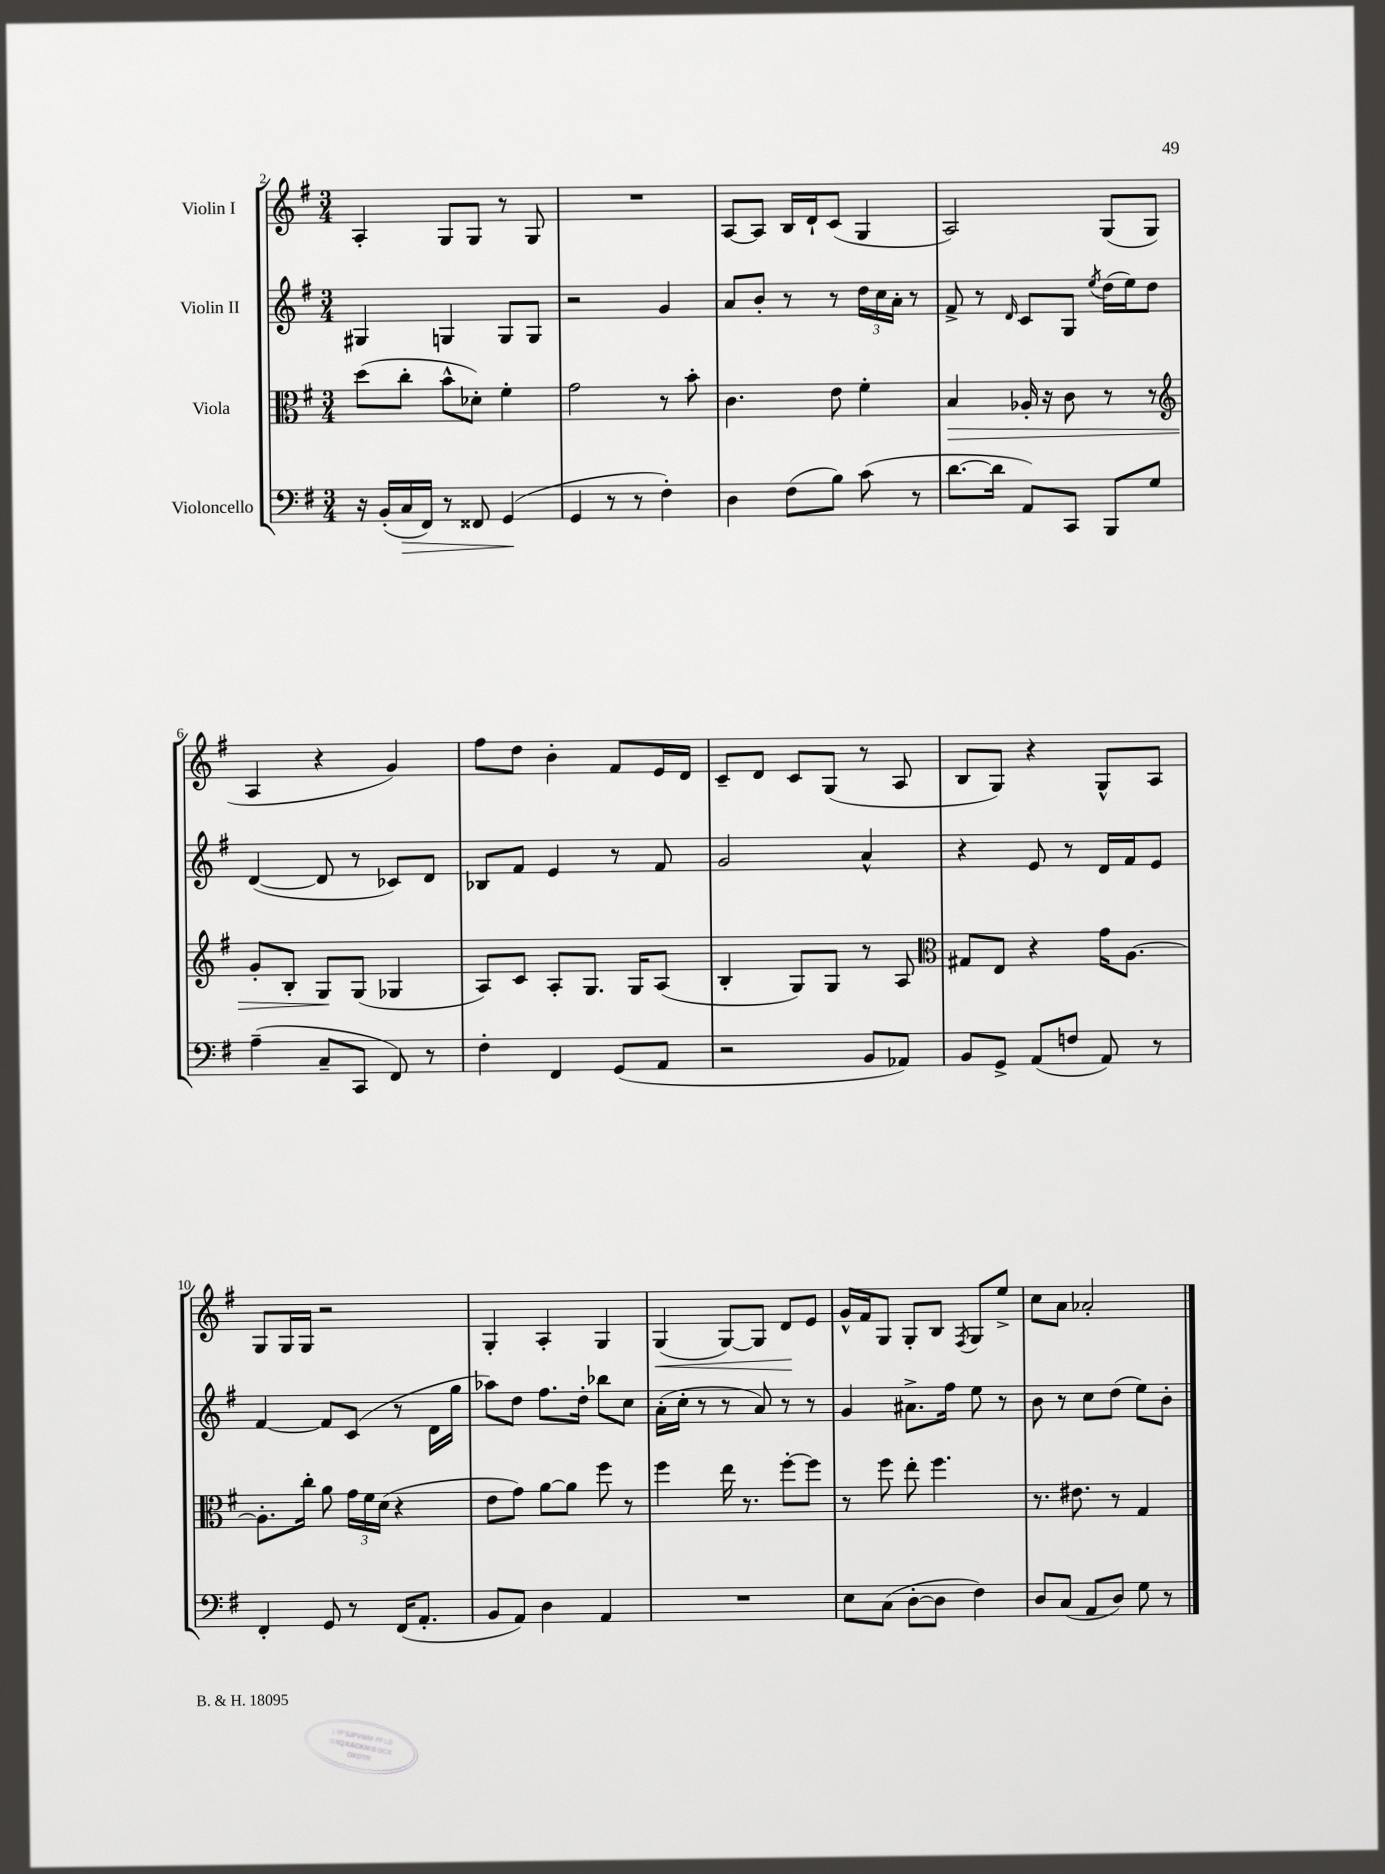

**kern	**kern	**kern	**kern
*staff4	*staff3	*staff2	*staff1
*clefF4	*clefC3	*clefG2	*clefG2
*k[f#]	*k[f#]	*k[f#]	*k[f#]
*M3/4	*M3/4	*M3/4	*M3/4
16r	(8dd\L	4G#/	4A'/
(16BB'/LL	.	.	.
16C/	8cc'\J	.	.
16FF#/JJ)	.	.	.
8r	8b^^\L	4G/	8G/L
8FF##/	8d-'\J)	.	8G/J
(4GG/	4f#'\	8G/L	8r
.	.	8G/J	8G/
=	=	=	=
4GG/	2g\	2r	2.r
8r	.	.	.
8r	.	.	.
4F#'\)	8r	4g/	.
.	8b'\	.	.
=	=	=	=
4D\	4.c\	8a/L	[8A/L
.	.	8b'/J	8A/]J
(8F#\L	.	8r	16B/LL
.	.	.	16d`/J
8B\J)	8e\	8r	(8c/J
(8c\	4f#'\	24dd\LL	4G/
.	.	24cc\	.
.	.	24a'\JJ	.
8r	.	8r	.
=	=	=	=
[8.d\L	4B/	8f#^/	2A/)
.	.	8r	.
16d\]Jk	.	.	.
.	.	16qqd/	.
8AA/L)	16A-'/	8c/L	.
.	16r	.	.
8CC/J	8c\	8G/J	.
.	.	8qee/	.
8BBB/L	8r	(16dd\LL	(8G/L
.	.	16ee\J)	.
8G/J	8r	8dd\J	8G/J
=	=	=	=
*	*clefG2	*	*
(4A~\	8g'/L	([4d/	4A/
.	8B'/J	.	.
8C~/L	8G/L	8d/]	4r
8CC/J	(8G/J	8r	.
8FF#/)	4G-/	8c-/L)	4g/)
8r	.	8d/J	.
=	=	=	=
4F#'\	8A/L)	8B-/L	8ff#\L
.	8c/J	8f#/J	8dd\J
4FF#/	8A'/L	4e/	4b'\
.	8.G/J	.	.
(8GG/L	.	8r	8f#/L
.	16G/LK	.	.
8AA/J	(8A/J	8f#/	16e/L
.	.	.	16d/JJ
=	=	=	=
2r	4B'/	2g/	8c~/L
.	.	.	8d/J
.	8G/L)	.	8c/L
.	8G/J	.	(8G/J
8BB/L	8r	4a^^/	8r
8AA-/J)	8A/	.	8A/
=	=	=	=
*	*clefC3	*	*
8BB/L	8G#/L	4r	8B/L
8GG^/J	8E/J	.	8G/J)
(8AA/L	4r	8e/	4r
8F/J	.	8r	.
8AA/)	16g\LK	16d/LL	8G^^/L
.	[8.A\J	16f#/J	.
8r	.	8e/J	8A/J
=	=	=	=
4FF#'/	8.A'\]L	[4f#/	8G/L
.	.	.	16G/L
.	16cc'\Jk	.	16G/JJ
8GG/	8a\	8f#/]L	2r
8r	24g\LL	(8c/J	.
.	24f#\	.	.
.	(24d\JJ	.	.
(16FF#/LK	4r	8r	.
8.AA'/J	.	.	.
.	.	16d\LL	.
.	.	16gg\JJ	.
=	=	=	=
8BB/L	8e\L	8aa-\L)	4G'/
8AA/J)	8g\J)	8dd\J	.
4D\	[8a\L	8.ff#\L	4A'/
.	8a\]J	.	.
.	.	16dd'\Jk	.
4AA/	8ff#\	8bb-\L	4G/
.	8r	8cc\J	.
=	=	=	=
2.r	4ff#\	(16a'\LL	(4G/
.	.	16cc'\JJ	.
.	.	8r	.
.	16ee\	8r	[8G/L)
.	8.r	.	.
.	.	8a/)	8G/]J
.	[8ff#'\L	8r	8d/L
.	8ff#\]J	8r	8e/J
=	=	=	=
8E\L	8r	4g/	16g^^/LL
.	.	.	16f#/J
(8C\J	8ff#\	.	8G/J
[8D'\L	8ee'\	8.a#^\L	8G'/L
8D\]J	4.ff#\	.	8B/J
.	.	16ff#\Jk	.
.	.	.	8qF#/
4F#\)	.	8ee\	8G/L
.	.	8r	8ee^/J
=	=	=	=
8D/L	8.r	8b\	8cc\L
(8C/J	.	8r	8a\J
.	8.e#\	.	.
8AA/L	.	8cc\L	2a-'/
8D/J)	8r	(8dd\J	.
8G\	4G/	8ee\L)	.
8r	.	8b'\J	.
==	==	==	==
*-	*-	*-	*-
